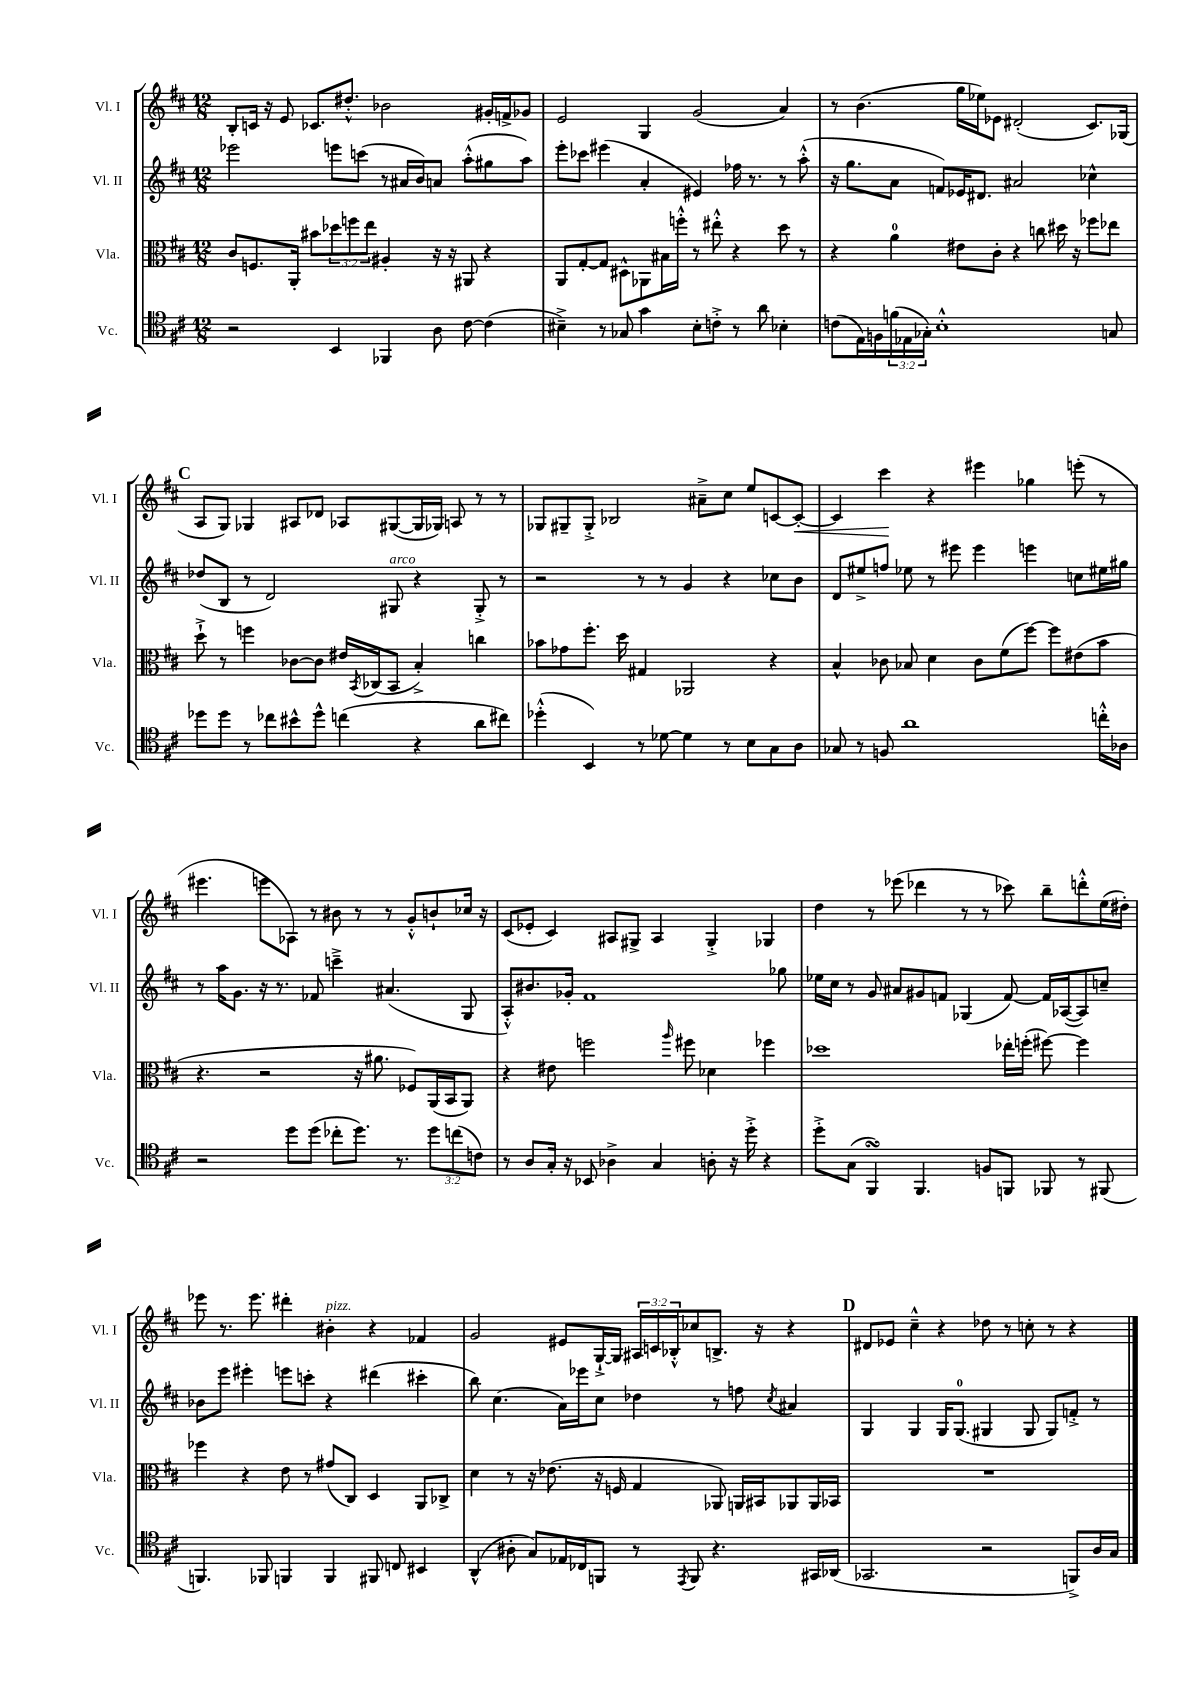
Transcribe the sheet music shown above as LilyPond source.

<<
\new StaffGroup <<
\new Staff = "s0" \with { instrumentName = "Vl. I" shortInstrumentName = "Vl. I" } {
    \clef treble \key d \major \numericTimeSignature \time 12/8 \override Staff.TupletNumber.text = #tuplet-number::calc-fraction-text
    b8-. c'16 r16 e'8 ces'8. dis''8.-.-^ bes'2 gis'16-. f'16-> ges'8 |
    e'2 g4 g'2( a'4) |
    r8 b'4.( g''16 ees''16) ees'8 dis'2-.( cis'8.) ges16( |
    \mark \markup { \bold "C" } a8 g8) ges4 ais8 des'8 aes8 gis8~( gis16 ges16) a8 r8 r8 |
    ges8 gis8-- gis8-.-> bes2 ais'8---> cis''8 e''8 c'8~ c'8~-.\< |
    c'4 cis'''4\! r4 eis'''4 ges''4 e'''8-.( r8 |
    eis'''4. e'''8 aes8) r8 bis'8 r8 r8 g'8-.-^ b'8-! ces''16 r16 |
    cis'8( ees'8-. cis'4) ais8 gis8-> ais4 gis4-.-> ges4 |
    d''4 r8 ees'''8( des'''4 r8 r8 ces'''8) b''8-- d'''8-.-^ e''16( dis''16-.) |
    ees'''8 r8. ees'''8. dis'''4-. bis'4-.^\markup { \italic "pizz." } r4 fes'4 |
    g'2 eis'8 g16~-!-> g16 \tuplet 3/2 { ais16 c'16 bes16-.-^ } ces''8 b8.-> r16 r4 |
    \mark \markup { \bold "D" } dis'8 ees'8 cis''4---^ r4 des''8 r8 c''8-. r8 r4 \bar "|." |
}
\new Staff = "s1" \with { instrumentName = "Vl. II" shortInstrumentName = "Vl. II" } {
    \clef treble \key d \major \numericTimeSignature \time 12/8
    ees'''2 e'''8 c'''8( r8 ais'16 b'16) a'8 a''8-.-^( gis''8 a''8) |
    e'''8-. ces'''8 eis'''4( a'4-. eis'4) fes''16 r8. r8 a''8-.-^( |
    r16 g''8. a'8 f'8) ees'16 dis'8. ais'2 ces''4-^ |
    \mark \markup { \bold "C" } des''8( b8 r8 d'2) gis8^\markup { \italic "arco" } r4 gis8-.-> r8 |
    r2 r8 r8 g'4 r4 ces''8 b'8 |
    d'8 eis''8-> f''8 ees''8 r8 eis'''8 eis'''4 e'''4 c''8 eis''16 gis''16 |
    r8 a''16 g'8. r16 r8. fes'8 c'''4---> ais'4.( g8 |
    a8-.-^) bis'8. ges'16-. fis'1 ges''8 |
    ees''16 cis''16 r8 g'8 ais'8 gis'8 f'8 ges4( f'8~) f'16 aes16~( aes8) c''8-- |
    bes'8 e'''8 eis'''4-. e'''8 c'''8-. r4 dis'''4( cis'''4-. |
    b''8) cis''4.( a'16) ees'''16 cis''8 des''4 r8 f''8 \acciaccatura { cis''8 } ais'4 |
    \mark \markup { \bold "D" } g4 g4 g16 g8.-0( gis4 gis8 gis8) f'8-.-> r8 \bar "|." |
}
\new Staff = "s2" \with { instrumentName = "Vla." shortInstrumentName = "Vla." } {
    \clef alto \key d \major \numericTimeSignature \time 12/8 \override Staff.TupletNumber.text = #tuplet-number::calc-fraction-text
    cis'8 f8. a,16-. bis'8 \tuplet 3/2 { des''8 f''8 e''8 } ais4-. r16 r16 ais,8 r4 |
    a,8 g8~-. g8 dis8-^ aes,8 bis16 f''16-.-^ r8 eis''8-.-^ r4 d''8 r8 |
    r4 a'4-0 eis'8 cis'8-. r4 c''8 dis''16 r16 fes''8 ees''8 |
    \mark \markup { \bold "C" } d''8-!-> r8 f''4 ces'8~ ces'8 eis'16 \acciaccatura { b,8 } ces16( b,8 b4-.->) c''4 |
    bes'8 ges'8 fis''8.-. d''16 gis4 aes,2 r4 |
    b4-^ ces'8 bes8 d'4 ces'8 fis'8( fis''8~) fis''8 eis'8( b'8 |
    r4. r2 r16 ais'8. fes8) a,16( b,16 a,8) |
    r4 eis'8 f''2 \grace { a''16 } fis''8 des'4 fes''4 |
    des''1 ees''16-. f''16-.( fis''8~) fis''4 |
    fes''4 r4 e'8 r8 gis'8( cis8) d4 a,8 ces8-> |
    d'4 r8 r16 ees'8.( r16 f16 g4 aes,8) a,16 bis,16 aes,8 aes,16 bes,16 |
    \mark \markup { \bold "D" } R1. \bar "|." |
}
\new Staff = "s3" \with { instrumentName = "Vc." shortInstrumentName = "Vc." } {
    \clef tenor \key d \major \numericTimeSignature \time 12/8 \override Staff.TupletNumber.text = #tuplet-number::calc-fraction-text
    r2 b,4 fes,4 a8 cis'8~ cis'4( |
    bis4--->) r8 ges8 g'4 bis8-. c'8-.-> r8 a'8 bes4-. |
    c'8( e16) f16 \tuplet 3/2 { f'16( ees16 ges16-.) } b1-.-^ g8 |
    \mark \markup { \bold "C" } des''8 des''8 r8 ces''8 bis'8-^ des''8-^ c''4( r4 a'8 cis''8) |
    des''4-.-^( b,4) r8 des'8~ des'4 r8 b8 g8 a8 |
    ges8 r8 f8 a'1 c''16-.-^ aes16 |
    r2 d''8 d''8( ces''8-. d''8.) r8. \tuplet 3/2 { d''8 c''8( c'8) } |
    r8 a8 g16-. r16 bes,8 aes4-> g4 a8-. r16 d''16-.-> r4 |
    d''8-.-> g8( fis,4\turn) fis,4. f8 f,8 fes,8 r8 fis,8( |
    f,4.) fes,8 f,4 f,4 fis,8 c8 bis,4 |
    a,4-^( ais8-. g8) ees16 ces16 f,8 r8 \acciaccatura { e,8 } f,8 r4. gis,16 aes,16( |
    \mark \markup { \bold "D" } ges,2. r2 f,8->) a16 g16 \bar "|." |
}
>>
>>
\layout { \context { \Score \remove "Bar_number_engraver" } }
